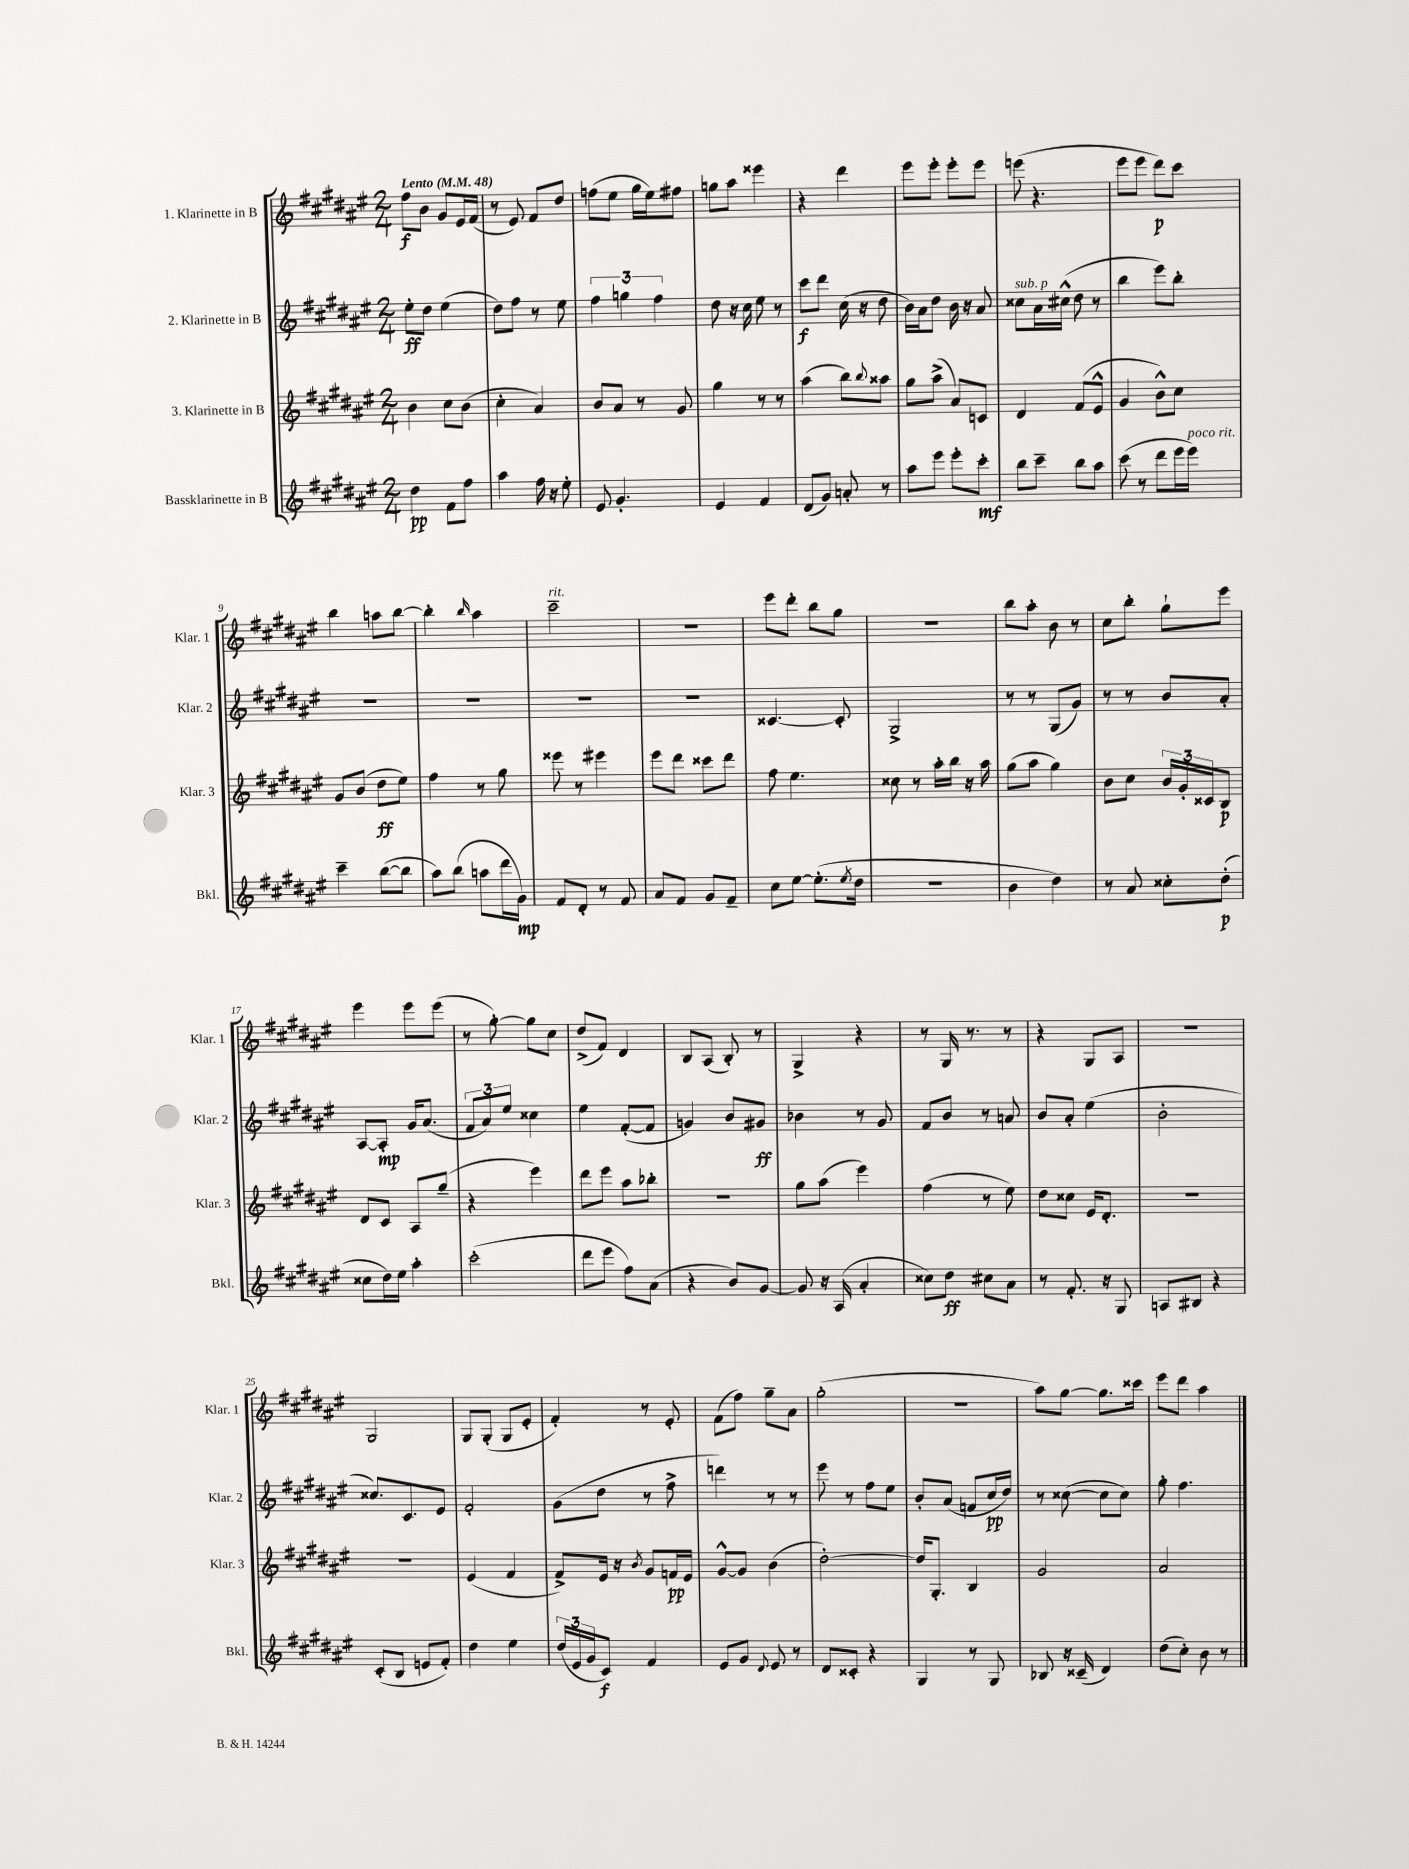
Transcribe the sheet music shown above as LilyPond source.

<<
\new StaffGroup <<
\new Staff = "s0" \with { instrumentName = "1. Klarinette in B" shortInstrumentName = "Klar. 1" } {
    \clef treble \key fis \major \numericTimeSignature \time 2/4 \tempo "Lento" 4 = 48
    fis''8\f b'8 gis'8 eis'16 fis'16( |
    r8 eis'8) fis'8 dis''8 |
    f''8( eis''8 gis''16 eis''16) fis''8 |
    g''8 ais''8 eisis'''4 |
    r4 dis'''4 |
    eis'''8 eis'''8-. eis'''8-. eis'''8 |
    e'''8( r4. |
    eis'''8 eis'''8 dis'''8\p) cis'''8 |
    b''4 a''8 b''8~ |
    b''4-. \grace { b''16 } ais''4 |
    cis'''2--^\markup { \italic "rit." } |
    r2 |
    eis'''8 dis'''8-. b''8 gis''8 |
    R2 |
    b''8 ais''8-. b'8 r8 |
    cis''8 b''8-. gis''8-! eis'''8 |
    eis'''4 eis'''8 eis'''8( |
    r8 gis''8~-.) gis''8 cis''8 |
    dis''8->( fis'8) dis'4 |
    b8 ais8( b8-.) r8 |
    gis4-> r4 |
    r8 gis16 r8. r8 |
    r4 gis8 ais8 |
    R2 |
    gis2 |
    gis8 gis8-.( gis8 eis'8-. |
    fis'4-.) r8 eis'8-. |
    fis'8( fis''8) gis''8-- ais'8 |
    gis''2-.( |
    R2 |
    ais''8) gis''8~ gis''8. cisis'''16 |
    eis'''8 dis'''8 ais''4 \bar "|." |
}
\new Staff = "s1" \with { instrumentName = "2. Klarinette in B" shortInstrumentName = "Klar. 2" } {
    \clef treble \key fis \major \numericTimeSignature \time 2/4
    eis''8-.\ff dis''8 eis''4( |
    dis''8) fis''8 r8 eis''8 |
    \tuplet 3/2 { fis''4 g''4 fis''4 } |
    dis''8 r16 cis''16 eis''8 r8 |
    cis'''8\f dis'''8 cis''16( r16 dis''8 |
    b'16) ais'16 dis''8 b'16 r16 ais'8 |
    cisis''8^\markup { \italic "sub. p" } ais'16 cis''16-^( dis''8 r8 |
    b''4 eis'''8) b''8-. |
    R2 |
    R2 |
    R2 |
    R2 |
    cisis'4.~ cisis'8-. |
    gis2-> |
    r8 r8 gis8( gis'8) |
    r8 r8 b'8 ais'8-. |
    ais8~ ais8-.\mp gis'16 ais'8.( |
    \tuplet 3/2 { fis'8 ais'8) eis''8 } cisis''4 |
    eis''4 fis'8~-.( fis'8 |
    g'4) b'8 gis'8\ff |
    bes'4 r8 gis'8 |
    fis'8 b'8 r8 a'8 |
    b'8 ais'8-. eis''4( |
    b'2-. |
    cisis''8.) cis'8. eis'8 |
    fis'2-. |
    gis'8( dis''8 r8 fis''8-> |
    d'''4) r8 r8 |
    eis'''8 r8 fis''8 eis''8 |
    b'8-. ais'8( f'8 cis''16\pp dis''16) |
    r8 cisis''8~( cisis''8 cisis''8) |
    gis''8-. fis''4. \bar "|." |
}
\new Staff = "s2" \with { instrumentName = "3. Klarinette in B" shortInstrumentName = "Klar. 3" } {
    \clef treble \key fis \major \numericTimeSignature \time 2/4
    b'4 cis''8 b'8( |
    cis''4-. ais'4) |
    b'8 ais'8 r8 gis'8 |
    gis''4 r8 r8 |
    ais''4( b''8) \appoggiatura { b''8 } aisis''8 |
    gis''8 ais''8->( ais'8) c'8 |
    dis'4 fis'8( eis'8-^ |
    gis'4 b'8-^) cis''8 |
    gis'8 b'8( dis''8\ff eis''8) |
    fis''4 r8 gis''8 |
    eisis'''8 r8 eis'''4 |
    eis'''8 dis'''8 cisis'''8 dis'''8 |
    fis''8 eis''4. |
    cisis''8 r8 ais''16-. b''16 r16 ais''16 |
    gis''8( ais''8 gis''4) |
    b'8 cis''8 \tuplet 3/2 { b'16 gis'16-. cisis'16 } b8\p |
    dis'8 cis'8 ais8 gis''8--( |
    r4 eis'''4) |
    dis'''8 eis'''8 ais''8 bes''8-. |
    R2 |
    gis''8 ais''8( eis'''4) |
    fis''4( r8 eis''8) |
    dis''8 cisis''8 eis'16 dis'8.-. |
    r2 |
    R2 |
    eis'4( fis'4 |
    fis'8->) eis'16 r16 \acciaccatura { b'8 } gis'8 f'16\pp eis'16 |
    gis'8~-^ gis'8 b'4( |
    dis''2~-.) |
    dis''16 gis8.-. b4 |
    gis'2 |
    ais'2 \bar "|." |
}
\new Staff = "s3" \with { instrumentName = "Bassklarinette in B" shortInstrumentName = "Bkl." } {
    \clef treble \key fis \major \numericTimeSignature \time 2/4
    dis''4\pp fis'8 fis''8 |
    ais''4 fis''16 r16 eis''8-. |
    eis'8 gis'4.-. |
    eis'4 fis'4 |
    dis'8( gis'8) a'8-. r8 |
    ais''8 eis'''8 eis'''8-. cis'''8-.\mf |
    b''8 cis'''8-- b''8 ais''8 |
    cis'''8( r8 dis'''8 eis'''16 eis'''16^\markup { \italic "poco rit." }) |
    cis'''4-- b''8~( b''8 |
    ais''8) b''8( a''8 dis'''16 gis'16\mp) |
    fis'8 dis'8-. r8 fis'8 |
    ais'8 fis'8 gis'8 fis'8-- |
    cis''8 eis''8~ eis''8.-.( \acciaccatura { eis''8 } dis''16 |
    r2 |
    b'4 dis''4) |
    r8 ais'8 cisis''8-. dis''8-.\p( |
    cisis''8 dis''16) eis''16 ais''4-. |
    cis'''2-.( |
    dis'''8 eis'''8 fis''8) ais'8( |
    r4 b'8) gis'8~ |
    gis'8 r16 ais16( ais'4-. |
    cisis''8) dis''8\ff cis''8 ais'8 |
    r8 fis'8.-. r16 gis8 |
    a8 bis8 r4 |
    cis'8-.( b8 e'8 fis'8-.) |
    dis''4 eis''4 |
    \tuplet 3/2 { dis''16( eis'16 gis'16 } cis'8\f) fis'4 |
    eis'8 gis'8 \appoggiatura { dis'8 } eis'8 r8 |
    dis'8 cisis'8-. r4 |
    gis4 r8 gis8 |
    bes8 r16 cisis'16--( dis'4) |
    dis''8( cis''8-.) b'8 r8 \bar "|." |
}
>>
>>
